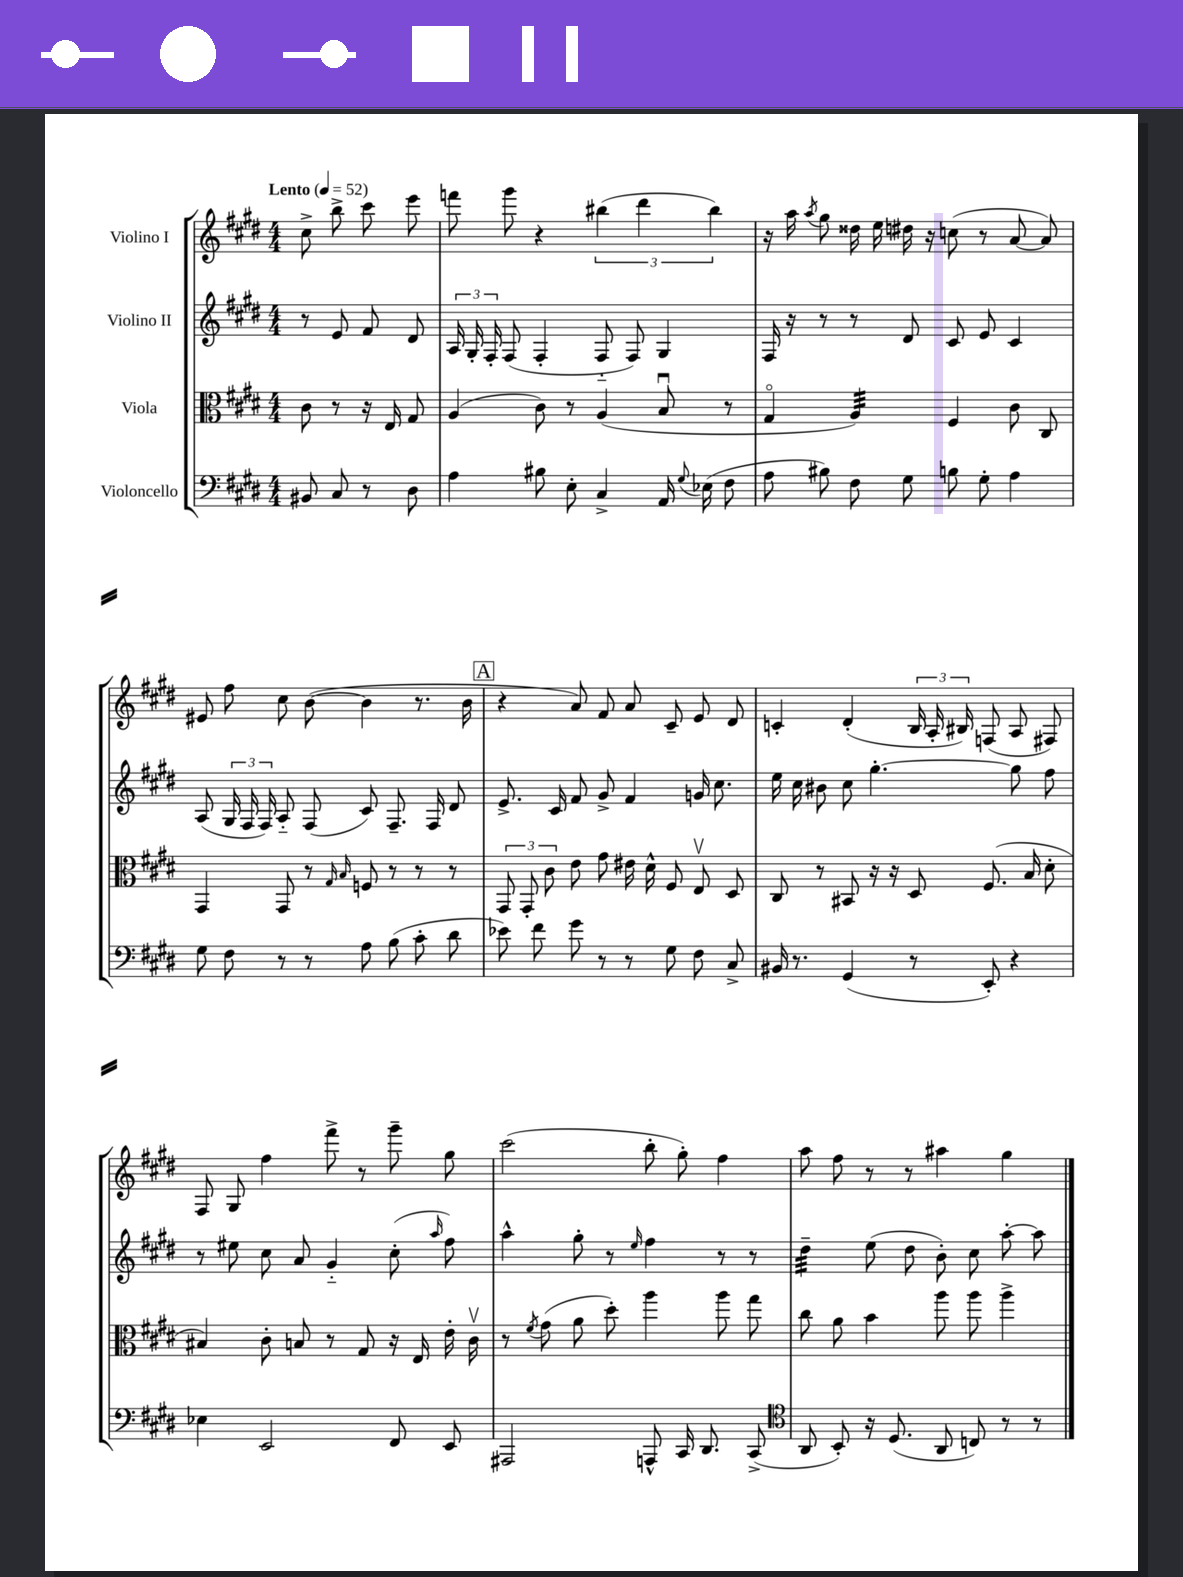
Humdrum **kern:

**kern	**kern	**kern	**kern
*staff4	*staff3	*staff2	*staff1
*clefF4	*clefC3	*clefG2	*clefG2
*k[f#c#g#d#]	*k[f#c#g#d#]	*k[f#c#g#d#]	*k[f#c#g#d#]
*M4/4	*M4/4	*M4/4	*M4/4
*MM52	*MM52	*MM52	*MM52
8BB#	8c#	8r	8cc#^
8C#	8r	8e	8bb^
8r	16r	8f#	8ccc#
.	16E	.	.
8D#	8G#	8d#	8eee
=	=	=	=
4A	(4A	24A	8fff
.	.	24G#'	.
.	.	24F#'	.
.	.	(8F#	8ggg#
8B#	8c#)	4F#'	4r
8E'	8r	.	.
4C#^	(4A	8F#'~	(6bb#
.	.	8F#)	.
.	.	.	6ddd#
16AA	8Bu	4G#	.
8qqG#	.	.	.
(16E-	.	.	.
.	.	.	6bb#)
8F#	8r	.	.
=	=	=	=
8A	4G#o	16F#	16r
.	.	16r	16aa
.	.	.	8qaa
8B#)	.	8r	8gg#
8F#	4A)	8r	16dd##
.	.	.	16ee
8G#	.	8d#	16dd#
.	.	.	16r
8B	4F#	8c#	(8cc
8G#'	.	8e	8r
4A	8c#	4c#	[8a
.	8C#	.	8a])
=	=	=	=
8G#	4GG#	(8A	8e#
8F#	.	24G#	8ff#
.	.	24F#	.
.	.	24F#)	.
8r	8GG#	8A'~	8cc#
8r	8r	(8F#	([8b
.	16qqG#	.	.
.	16qqB	.	.
8A	8F	8c#)	4b]
(8B	8r	8.F#~	.
8c#'	8r	.	8.r
.	.	16F#	.
8d#	8r	8d#	.
.	.	.	16b
=	=	=	=
8e-)	12GG#	8.e^	4r
.	12GG#'	.	.
8f#	.	.	.
.	12c#	.	.
.	.	16c#	.
8g#	8e	8f#	8a)
8r	8g#	8g#^	8f#
8r	16e#	4f#	8a
.	16d#^^	.	.
8G#	8F#	.	8c#~
8F#	8Ev	16g	8e
.	.	8.cc#	.
8C#^	8D#	.	8d#
=	=	=	=
16BB#	8C#	16ee	4c'
8.r	.	16cc#	.
.	8r	8b#	.
(4GG#	8BB#	8cc#	(4d#'
.	16r	[4.gg#'	.
.	16r	.	.
8r	8D#	.	24B
.	.	.	24A'
.	.	.	24B#)
8EE')	(8.F#	.	(8F
4r	.	8gg#]	8A
.	16B	.	.
.	8d#'	8ff#	8F#)
=	=	=	=
4E-	4B#)	8r	8F#
.	.	8ee#	8G#
2EE	8c#'	8cc#	4ff#
.	8B	8a	.
.	8r	4g#'~	8fff#^
.	8G#	.	8r
8FF#	16r	(8cc#'	8ggg#~
.	16E	.	.
.	.	16qqaa	.
8EE	16e'	8ff#)	8gg#
.	16c#v	.	.
=	=	=	=
2AAA#	8r	4aa^^	(2ccc#
.	8qf#	.	.
.	(8g#	.	.
.	8a	8gg#'	.
.	8dd#')	8r	.
.	.	16qqee	.
8AAA^^	4aa	4ff#	8bb'
16CC#	.	.	8gg#')
8.DD#	.	.	.
.	8aa	8r	4ff#
(8CC#^	8gg#	8r	.
=	=	=	=
*clefC4	*	*	*
8AA	8cc#	4dd#~	8aa
8BB')	8a	.	8ff#
16r	4b	(8ee	8r
(8.D#	.	.	.
.	.	8dd#	8r
8AA	8aa	8b')	4aa#
8C)	8aa	8cc#	.
8r	4aa^	[8aa'	4gg#
8r	.	8aa]	.
==	==	==	==
*-	*-	*-	*-
